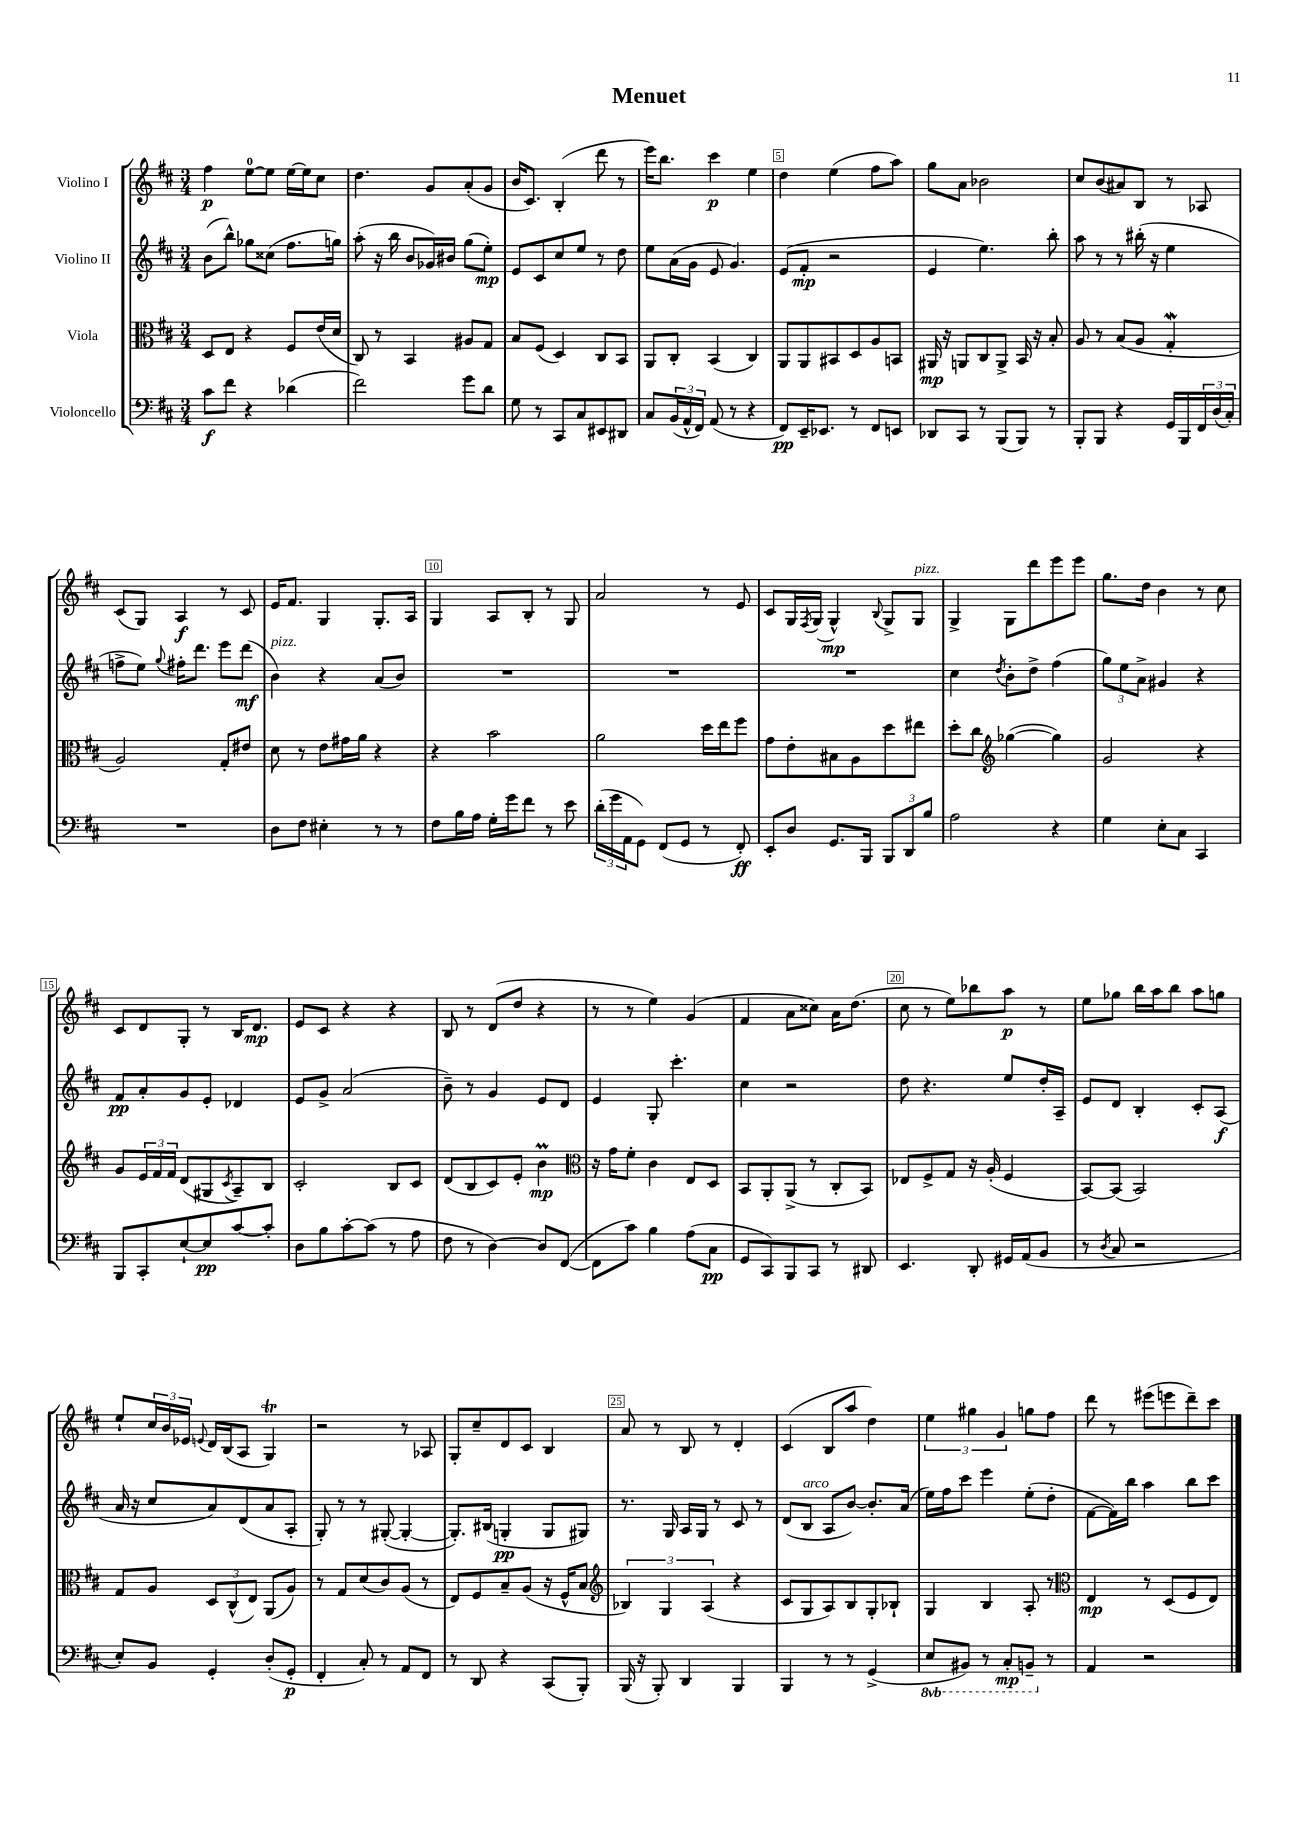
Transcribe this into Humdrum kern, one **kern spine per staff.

**kern	**dynam	**kern	**dynam	**kern	**dynam	**kern	**dynam
*part4	*part4	*part3	*part3	*part2	*part2	*part1	*part1
*staff4	*staff4	*staff3	*staff3	*staff2	*staff2	*staff1	*staff1
*I"Violoncello	*	*I"Viola	*	*I"Violino II	*	*I"Violino I	*
*clefF4	*	*clefC3	*	*clefG2	*	*clefG2	*
*k[f#c#]	*	*k[f#c#]	*	*k[f#c#]	*	*k[f#c#]	*
*M3/4	*	*M3/4	*	*M3/4	*	*M3/4	*
=1	=1	=1	=1	=1	=1	=1	=1
8c#\L	f	8D/L	.	(8b\L	.	4ff#\	p
8f#\J	.	8E/J	.	8bb^^\J)	.	.	.
4r	.	4r	.	8gg-X\L	.	[8ee\L	.
.	.	.	.	(8cc##X\J	.	8ee\J]	.
(4d-X\	.	8F#/L	.	8.ff#\L	.	[16ee\LL	.
.	.	.	.	.	.	16ee\J]	.
.	.	(16e/L	.	.	.	8cc#\J	.
.	.	16d/JJ	.	16ggn\Jk)	.	.	.
=2	=2	=2	=2	=2	=2	=2	=2
2f#\)	.	8C#/)	.	(8aa'\	.	4.dd\	.
.	.	8r	.	16r	.	.	.
.	.	.	.	16bb\	.	.	.
.	.	4BB/	.	8b/L	.	.	.
.	.	.	.	16g-X/L)	.	8g/L	.
.	.	.	.	16b#X/JJ	.	.	.
8g\L	.	8A#X/L	.	(8gg\L	.	(8a'/	.
8d\J	.	8G/J	.	8ee'\J)	mp	8g/J	.
=3	=3	=3	=3	=3	=3	=3	=3
8G\	.	8B/L	.	8e/L	.	16b/KL	.
.	.	.	.	.	.	8.c#/J)	.
8r	.	(8F#/J	.	8c#/	.	.	.
8CC#/L	.	4D/)	.	8cc#/	.	(4B'/	.
8C#/	.	.	.	8ee/J	.	.	.
8EE#X/	.	8C#/L	.	8r	.	8ddd\	.
8DD#X/J	.	8BB/J	.	8dd\	.	8r	.
=4	=4	=4	=4	=4	=4	=4	=4
8C#/L	.	8AA/L	.	8ee\L	.	16eee\KL)	.
.	.	.	.	.	.	8.bb\J	.
(24BB/L	.	8C#'/J	.	(16a\L	.	.	.
24AA^^/	.	.	.	.	.	.	.
.	.	.	.	16g\JJ	.	.	.
24FF#/JJ)	.	.	.	.	.	.	.
(8AA/	.	(4BB/	.	8e/	.	4ccc#\	p
8r	.	.	.	4.g/)	.	.	.
4r	.	4C#/)	.	.	.	4ee\	.
=5	=5	=5	=5	=5	=5	=5	=5
8FF#/L)	pp	8AA/L	.	(8e/L	.	4dd\	.
16EE~/K	.	8AA/	.	8f#'/J	mp	.	.
8.EE-X/J	.	.	.	.	.	.	.
.	.	8BB#X/	.	2r	.	(4ee\	.
8r	.	8D/	.	.	.	.	.
8FF#/L	.	8A/	.	.	.	8ff#\L	.
8EEn/J	.	8BBn/J	.	.	.	8aa\J)	.
=6	=6	=6	=6	=6	=6	=6	=6
8DD-X/L	.	16AA#X/	mp	4e/	.	8gg\L	.
.	.	16r	.	.	.	.	.
8CC#/J	.	8AAn/L	.	.	.	8a\J	.
8r	.	8C#/	.	4.ee\)	.	2b-X\	.
(8BBB/L	.	8AA^/J	.	.	.	.	.
8BBB/J)	.	16BB/	.	.	.	.	.
.	.	16r	.	.	.	.	.
8r	.	8B'/	.	8bb'\	.	.	.
=7	=7	=7	=7	=7	=7	=7	=7
8BBB'/L	.	8A/	.	8aa\	.	8cc#/L	.
8BBB/J	.	8r	.	8r	.	(8b/	.
4r	.	(8B/L	.	8r	.	8a#X/)	.
.	.	8A/J	.	(16bb#X'\	.	8B/J	.
.	.	.	.	16r	.	.	.
16GG/LL	.	4Gw'/	.	4ee\	.	8r	.
16BBB/	.	.	.	.	.	.	.
24FF#/	.	.	.	.	.	8A-X/	.
(24D/	.	.	.	.	.	.	.
24C#'/JJ)	.	.	.	.	.	.	.
!!LO:LB:g=z
=8	=8	=8	=8	=8	=8	=8	=8
2.r	.	2A/)	.	8ffn^\L	.	(8c#/L	.
.	.	.	.	8ee\J)	.	8G/J)	.
.	.	.	.	8qqgg/	.	.	.
.	.	.	.	16ff#X'\KL	.	4A/	f
.	.	.	.	8.ddd\J	.	.	.
.	.	8G'/L	.	8eee\L	.	8r	.
.	.	8e#X/J	.	(8ddd\J	mf	8c#/	.
=9	=9	=9	=9	=9	=9	=9	=9
!	!	!	!	!LO:TX:a:i:t=pizz.	!	!	!
8D\L	.	8d\	.	4b\)	.	16e/KL	.
.	.	.	.	.	.	8.f#/J	.
8F#\J	.	8r	.	.	.	.	.
4E#X'\	.	8e\L	.	4r	.	4G/	.
.	.	16g#X\L	.	.	.	.	.
.	.	16a\JJ	.	.	.	.	.
8r	.	4r	.	(8a/L	.	8.G'/L	.
8r	.	.	.	8b/J)	.	.	.
.	.	.	.	.	.	16A/Jk	.
=10	=10	=10	=10	=10	=10	=10	=10
8F#\L	.	4r	.	2.r	.	4G/	.
16B\L	.	.	.	.	.	.	.
16A\JJ	.	.	.	.	.	.	.
16G'\LL	.	2b\	.	.	.	8A/L	.
16g\J	.	.	.	.	.	.	.
8f#\J	.	.	.	.	.	8B'/J	.
8r	.	.	.	.	.	8r	.
8e\	.	.	.	.	.	8G/	.
=11	=11	=11	=11	=11	=11	=11	=11
(24d'\LL	.	2a\	.	2.r	.	2a/	.
24g\	.	.	.	.	.	.	.
24AA\J	.	.	.	.	.	.	.
8GG\J)	.	.	.	.	.	.	.
(8FF#/L	.	.	.	.	.	.	.
8GG/J	.	.	.	.	.	.	.
8r	.	16dd\LL	.	.	.	8r	.
.	.	16ee\J	.	.	.	.	.
8FF#'/)	ff	8ff#\J	.	.	.	8e/	.
=12	=12	=12	=12	=12	=12	=12	=12
8EE'/L	.	8g\L	.	2.r	.	8c#/L	.
8D/J	.	8e'\	.	.	.	16G/L	.
.	.	.	.	.	.	8qF#/	.
.	.	.	.	.	.	(16G/JJ	.
8.GG/L	.	8B#X\	.	.	.	4G^^/)	mp
.	.	8A\	.	.	.	.	.
16BBB/Jk	.	.	.	.	.	.	.
.	.	.	.	.	.	8qqB/	.
12BBB/L	.	8dd\	.	.	.	8G^/L	.
12DD/	.	.	.	.	.	.	.
!	!	!	!	!	!	!LO:TX:a:i:t=pizz.	!
.	.	8ee#X\J	.	.	.	8G/J	.
12B/J	.	.	.	.	.	.	.
=13	=13	=13	=13	=13	=13	=13	=13
2A\	.	8dd'\L	.	4cc#\	.	4G^/	.
.	.	8cc#\J	.	.	.	.	.
*	*	*clefG2	*	*	*	*	*
.	.	.	.	8qdd/	.	.	.
.	.	([4gg-X\	.	8b'\L	.	8G\L	.
.	.	.	.	8dd^\J	.	8ddd\	.
4r	.	4gg-\])	.	(4ff#\	.	8eee\	.
.	.	.	.	.	.	8eee\J	.
=14	=14	=14	=14	=14	=14	=14	=14
4G\	.	2g/	.	12gg\L)	.	8.gg\L	.
.	.	.	.	12ee\	.	.	.
.	.	.	.	12a^\J	.	.	.
.	.	.	.	.	.	16dd\Jk	.
8E'\L	.	.	.	4g#X/	.	4b\	.
8C#\J	.	.	.	.	.	.	.
4CC#/	.	4r	.	4r	.	8r	.
.	.	.	.	.	.	8cc#\	.
!!LO:LB:g=z
=15	=15	=15	=15	=15	=15	=15	=15
8BBB/L	.	8g/L	.	8f#/L	pp	8c#/L	.
8CC#'/	.	24e/L	.	8a'/	.	8d/	.
.	.	24f#/	.	.	.	.	.
.	.	24f#/JJ	.	.	.	.	.
[8E`/	.	(8d/L	.	8g/	.	8G'/J	.
8E/]	pp	8G#X/	.	8e'/J	.	8r	.
.	.	8qc#/	.	.	.	.	.
[8c#/	.	8A~/)	.	4d-X/	.	16B/KL	.
.	.	.	.	.	.	8.d/J	mp
8c#'/J]	.	8B/J	.	.	.	.	.
=16	=16	=16	=16	=16	=16	=16	=16
8D\L	.	2c#'/	.	8e/L	.	8e/L	.
8B\	.	.	.	8g^/J	.	8c#/J	.
[8c#'\	.	.	.	(2a/	.	4r	.
(8c#\J]	.	.	.	.	.	.	.
8r	.	8B/L	.	.	.	4r	.
8A\	.	8c#/J	.	.	.	.	.
=17	=17	=17	=17	=17	=17	=17	=17
8F#\	.	(8d/L	.	8b~\)	.	8B/	.
8r	.	8B/	.	8r	.	8r	.
[4D\)	.	8c#/)	.	4g/	.	(8d/L	.
.	.	8e'/J	.	.	.	8dd/J	.
8D/L]	.	4bM\	mp	8e/L	.	4r	.
([8FF#/J	.	.	.	8d/J	.	.	.
=18	=18	=18	=18	=18	=18	=18	=18
*	*	*clefC3	*	*	*	*	*
8FF#\L]	.	16r	.	4e/	.	8r	.
.	.	16g\KL	.	.	.	.	.
8c#\J)	.	8f#'\J	.	.	.	8r	.
4B\	.	4c#\	.	8G'/	.	4ee\)	.
.	.	.	.	4.ccc#'\	.	.	.
(8A\L	.	8E/L	.	.	.	(4g/	.
8C#\J	pp	8D/J	.	.	.	.	.
=19	=19	=19	=19	=19	=19	=19	=19
8GG/L	.	8BB/L	.	4cc#\	.	4f#/	.
8CC#/)	.	8AA'/	.	.	.	.	.
8BBB/	.	(8AA^/J	.	2r	.	8a\L	.
8CC#/J	.	8r	.	.	.	8cc##X\J)	.
8r	.	8C#'/L	.	.	.	16a\KL	.
.	.	.	.	.	.	(8.dd\J	.
8DD#X/	.	8BB/J)	.	.	.	.	.
=20	=20	=20	=20	=20	=20	=20	=20
4.EE/	.	8E-X/L	.	8dd\	.	8cc#\	.
.	.	8F#^/	.	4.r	.	8r	.
.	.	8G/J	.	.	.	8ee\L)	.
8DD'/	.	16r	.	.	.	8bb-X\	.
.	.	(16A'/	.	.	.	.	.
16GG#X/LL	.	4F#/	.	8ee/L	.	8aa\J	p
(16AA/J	.	.	.	.	.	.	.
8BB/J	.	.	.	16dd'/L	.	8r	.
.	.	.	.	16A~/JJ	.	.	.
=21	=21	=21	=21	=21	=21	=21	=21
8r	.	[8BB/L)	.	8e/L	.	8ee\L	.
8qD/	.	.	.	.	.	.	.
8C#/	.	(8BB/J]	.	8d/J	.	8gg-X\J	.
2r	.	2BB/)	.	4B'/	.	16bb\LL	.
.	.	.	.	.	.	16aa\J	.
.	.	.	.	.	.	8bb\J	.
.	.	.	.	8c#'/L	.	8aa\L	.
.	.	.	.	(8A/J	f	8ggn\J	.
!!LO:LB:g=z
=22	=22	=22	=22	=22	=22	=22	=22
8E'/L)	.	8G/L	.	16a/	.	8ee`/L	.
.	.	.	.	16r	.	.	.
8BB/J	.	8A/J	.	8cc#/L	.	24cc#/L	.
.	.	.	.	.	.	24b/	.
.	.	.	.	.	.	24e-X/JJ	.
.	.	.	.	.	.	8qqen/	.
4GG'/	.	12D/L	.	8a/)	.	16d/LL	.
.	.	.	.	.	.	(16B/J	.
.	.	(12C#^^/	.	.	.	.	.
.	.	.	.	(8d/	.	8A/J	.
.	.	12E/J)	.	.	.	.	.
(8D'/L	.	(8AA/L	.	8a/	.	4GT/)	.
8GG'/J	p	8A/J)	.	8A'/J	.	.	.
=23	=23	=23	=23	=23	=23	=23	=23
4FF#'/	.	8r	.	8G'/)	.	2r	.
.	.	8G/L	.	8r	.	.	.
8C#'/)	.	(8d/	.	8r	.	.	.
8r	.	8c#/)	.	([8G#X'/	.	.	.
8AA/L	.	(8A/J	.	4G#'/_	.	8r	.
8FF#/J	.	8r	.	.	.	8A-X/	.
=24	=24	=24	=24	=24	=24	=24	=24
8r	.	8E/L)	.	8.G#'/L])	.	8G'/L	.
8DD/	.	8F#/	.	.	.	8cc#~/	.
.	.	.	.	(16B#X/Jk	.	.	.
4r	.	8B~/	.	4Gn'/	pp	8d/	.
.	.	(8A/J	.	.	.	8c#/J	.
(8CC#/L	.	16r	.	8G/L	.	4B/	.
.	.	16F#^^/KL	.	.	.	.	.
8BBB'/J)	.	8B/J	.	8G#X/J)	.	.	.
=25	=25	=25	=25	=25	=25	=25	=25
*	*	*clefG2	*	*	*	*	*
(16BBB/	.	6B-X/)	.	8.r	.	8a/	.
16r	.	.	.	.	.	.	.
8BBB'/)	.	.	.	.	.	8r	.
.	.	6G/	.	.	.	.	.
.	.	.	.	16G/	.	.	.
4DD/	.	.	.	16A/LL	.	8B/	.
.	.	.	.	16G/JJ	.	.	.
.	.	(6A/	.	.	.	.	.
.	.	.	.	8r	.	8r	.
4BBB/	.	4r	.	8c#/	.	4d'/	.
.	.	.	.	8r	.	.	.
=26	=26	=26	=26	=26	=26	=26	=26
4BBB/	.	8c#/L	.	(8d/L	.	(4c#/	.
!	!	!	!	!LO:TX:a:i:t=arco	!	!	!
.	.	8G/	.	8B/J	.	.	.
8r	.	8A/)	.	8A/L	.	8B/L	.
8r	.	8B/	.	[8b/J)	.	8aa/J	.
(4GG^/	.	8G'/	.	8.b'/L]	.	4dd\)	.
.	.	8B-X`/J	.	.	.	.	.
.	.	.	.	(16a/Jk	.	.	.
=27	=27	=27	=27	=27	=27	=27	=27
*8ba	*	*	*	*	*	*	*
8EE/L	.	4G/	.	16ee\LL)	.	6ee\	.
.	.	.	.	16ff#\J	.	.	.
8BBB#X/J)	.	.	.	8ccc#\J	.	.	.
.	.	.	.	.	.	6gg#X\	.
8r	.	4B/	.	4eee\	.	.	.
.	.	.	.	.	.	6g/	.
8CC#'/L	mp	.	.	.	.	.	.
8BBBn~/J	.	8A'/	.	(8ee'\L	.	8ggn\L	.
*X8ba	*	*	*	*	*	*	*
8r	.	8r	.	8dd'\J	.	8ff#\J	.
=28	=28	=28	=28	=28	=28	=28	=28
*	*	*clefC3	*	*	*	*	*
4AA/	.	4E/	mp	[8f#\L	.	8ddd\	.
.	.	.	.	16f#\L])	.	8r	.
.	.	.	.	16bb\JJ	.	.	.
2r	.	8r	.	4aa\	.	(8eee#X\L	.
.	.	(8D/L	.	.	.	8eeen\	.
.	.	8F#/	.	8bb\L	.	8ddd~\)	.
.	.	8E/J)	.	8ccc#\J	.	8ccc#\J	.
==	==	==	==	==	==	==	==
*-	*-	*-	*-	*-	*-	*-	*-
